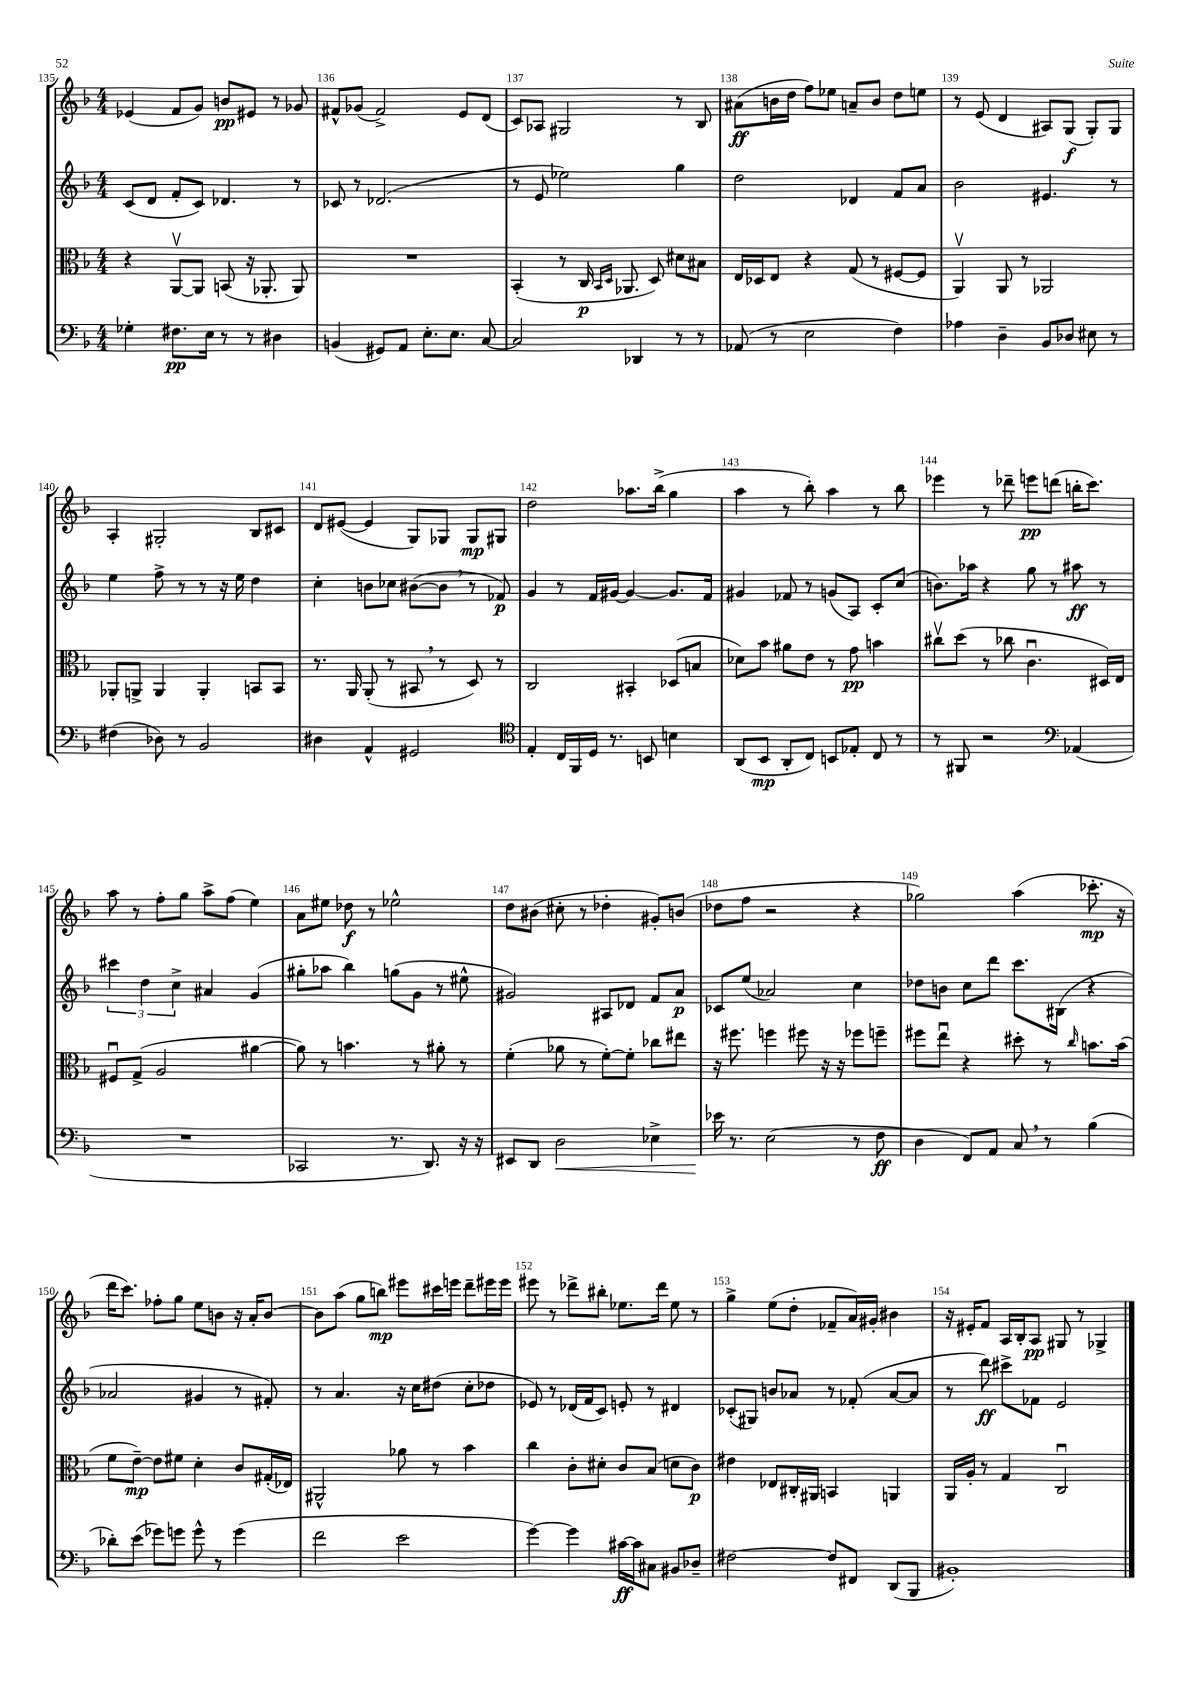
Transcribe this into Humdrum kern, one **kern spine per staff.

**kern	**kern	**kern	**kern
*staff4	*staff3	*staff2	*staff1
*clefF4	*clefC3	*clefG2	*clefG2
*k[b-]	*k[b-]	*k[b-]	*k[b-]
*M4/4	*M4/4	*M4/4	*M4/4
4G-'	4r	(8c	(4e-
.	.	8d	.
8.F#	[8AAv	8f'	8f
.	8AA]	8c)	8g)
16E	.	.	.
8r	(8BB	4.d-	8b
8r	16r	.	8e#
.	8.AA-'	.	.
4D#	.	.	8r
.	8AA-)	8r	8g-
=	=	=	=
(4BB	1r	8c-	8f#^^
.	.	8r	(8g-
8GG#)	.	(2.d-	2f#^)
8AA	.	.	.
8.E'	.	.	.
8.E	.	.	.
.	.	.	8e
[8C	.	.	(8d
=	=	=	=
2C]	(4BB-'	8r	8c)
.	.	8e	8A-
.	8r	2ee-)	2G#
.	16C	.	.
.	16qqBB-	.	.
.	16qqD	.	.
.	8.AA-	.	.
4DD-	.	.	.
.	8D)	.	.
8r	8d#	4gg	8r
8r	8B#	.	8B-
=	=	=	=
(8AA-	16E	2dd	(8a#
.	16D-	.	.
8r	8E	.	16b
.	.	.	16dd
2E	4r	.	8ff)
.	.	.	8ee-
.	(8G	4d-	8a~
.	8r	.	8b
4F)	[8F#	8f	8dd
.	8F#]	8a	8ee
=	=	=	=
4A-	4AAv)	2b-	8r
.	.	.	(8e
4D~	8AA	.	4d
.	8r	.	.
8BB-	2AA-	4.e#	8A#)
8D-	.	.	(8G
8E#	.	.	8G')
8r	.	8r	8G
=	=	=	=
(4F#	8AA-'	4ee	4A'
.	8AA^	.	.
8D-)	4AA	8ff^	2G#'
8r	.	8r	.
2BB-	4AA'	8r	.
.	.	16r	.
.	.	16ee	.
.	8BB	4dd	8B-
.	8BB	.	8c#
=	=	=	=
4D#	8.r	4cc'	8d
.	.	.	([8e#
.	16AA	.	.
4AA^^	(8AA'	8b	4e#]
.	8r	8cc-	.
2GG#	8BB#	([8b#	8G)
.	8r	8b#]	8G-
.	8D)	8r	8G-
.	8r	8f-)	8G#
=	=	=	=
*clefC4	*	*	*
4E'	2C	4g	2dd
16C	.	8r	.
16FF	.	.	.
16D	.	16f	.
8.r	.	[16g#	.
.	4BB#'	4g#_	8.aa-
8BB	.	.	.
.	.	.	(16bb-^
4B	(8D-	8.g#]	4gg
.	8B	.	.
.	.	16f	.
=	=	=	=
(8AA	8d-)	4g#	4aa
8BB-	8b-	.	.
8AA'	8a#	8f-	8r
8C)	8e	8r	8bb-')
8BB	8r	(8g	4aa
8E-'	8g	8A)	.
8C	4b	8c'	8r
8r	.	(8cc	8bb-
=	=	=	=
8r	8cc#v	8.b)	4eee-
8FF#	(8dd	.	.
.	.	16aa-	.
2r	8r	4r	8r
.	8cc-	.	8ddd-~
.	4.cu	8gg	8eee
.	.	8r	(8ddd
*clefF4	*	*	*
(4AA-	.	8aa#	16bb'
.	.	.	8.ccc)
.	16D#)	8r	.
.	16E	.	.
=	=	=	=
1r	8F#u	6ccc#	8aa
.	(8G^	.	8r
.	.	6dd	.
.	2A	.	8ff'
.	.	6cc^	.
.	.	.	8gg
.	.	4a#	8aa^
.	.	.	(8ff
.	[4a#	(4g	4ee)
=	=	=	=
2CC-	8a#])	8gg#'	8a
.	8r	8aa-	8ee#
.	4.b	4bb-)	8dd-
.	.	.	8r
8.r	.	(8gg	2ee-^^
.	8r	8g	.
8.DD)	.	.	.
.	8a#'	8r	.
16r	8r	8ee#^^	.
16r	.	.	.
=	=	=	=
8EE#	(4f'	2g#)	8dd
8DD	.	.	(8b#
2D	8a-	.	8cc#'
.	8r	.	8r
.	[8f')	8A#	4dd-'
.	8f']	8d-	.
4E-^	8cc-	8f	8g#')
.	8ee#	8a	(8b
=	=	=	=
16e-	16r	8c-	8dd-
8.r	8.ff#	.	.
.	.	(8ee	8ff
(2E	4ff	2a-)	2r
.	8ff#	.	.
.	16r	.	.
.	16r	.	.
8r	8ff-	4cc	4r
8F	8ff~	.	.
=	=	=	=
4D	8ff#	8dd-	2gg-)
.	8eeu	8b	.
8FF)	4r	8cc	.
8AA	.	8ddd	.
8C	8dd#'	8.ccc	(4aa
8r	8r	.	.
.	.	(16B#	.
.	16qqcc	.	.
(4B-	8.b	4r	8.ccc-'
.	(16b	.	16r
=	=	=	=
8d-')	8f	2a-	16ddd
.	.	.	8.ccc)
(8e	[8e~)	.	.
8g-)	8e]	.	8ff-'
8g	8f#	.	8gg
8g^^	4d'	4g#	8ee
8r	.	.	8b
(4g	8c	8r	16r
.	.	.	16a'
.	(16G#'	8f#')	[8b
.	16E-)	.	.
=	=	=	=
2f	2AA#^^	8r	8b]
.	.	4.a	(8aa
.	.	.	8gg
.	.	.	8bb)
2e	8a-	16r	8eee#
.	.	16cc	.
.	8r	(8dd#	16ccc#
.	.	.	16eee
.	4b-	8cc'	8ddd~
.	.	8dd-	16eee#
.	.	.	16eee#
=	=	=	=
[4g)	4cc	8e-)	8eee#
.	.	8r	8r
4g]	8c'	(16d-	8ddd-^
.	.	16f	.
.	8d#'	8c)	8bb#'
[16c#	8c	8e'	8.ee-
16c#]	.	.	.
8C#	(8B-	8r	.
.	.	.	16ddd-
8BB#	8d	4d#	8ee-
8D-~	8c)	.	8r
=	=	=	=
[2F#	4e#	(8c-'	4gg^
.	.	8G#)	.
.	8E-	8b	(8ee
.	16C#'	8a-	8dd'
.	16AA#	.	.
8F#]	4BB	8r	8f-~
8FF#	.	(8f-'	16a)
.	.	.	16g#'
(8DD	4AA	[8a-	4b#
8BBB-	.	8a-]	.
=	=	=	=
1BB#')	16AA	8r	16r
.	16A'	.	16e#'
.	8r	8ddd)	8f
.	4G	8ccc#^	16A
.	.	.	16B-'
.	.	8f-	8A
.	2Cu	2e	8G#
.	.	.	8r
.	.	.	4G-^
==	==	==	==
*-	*-	*-	*-
